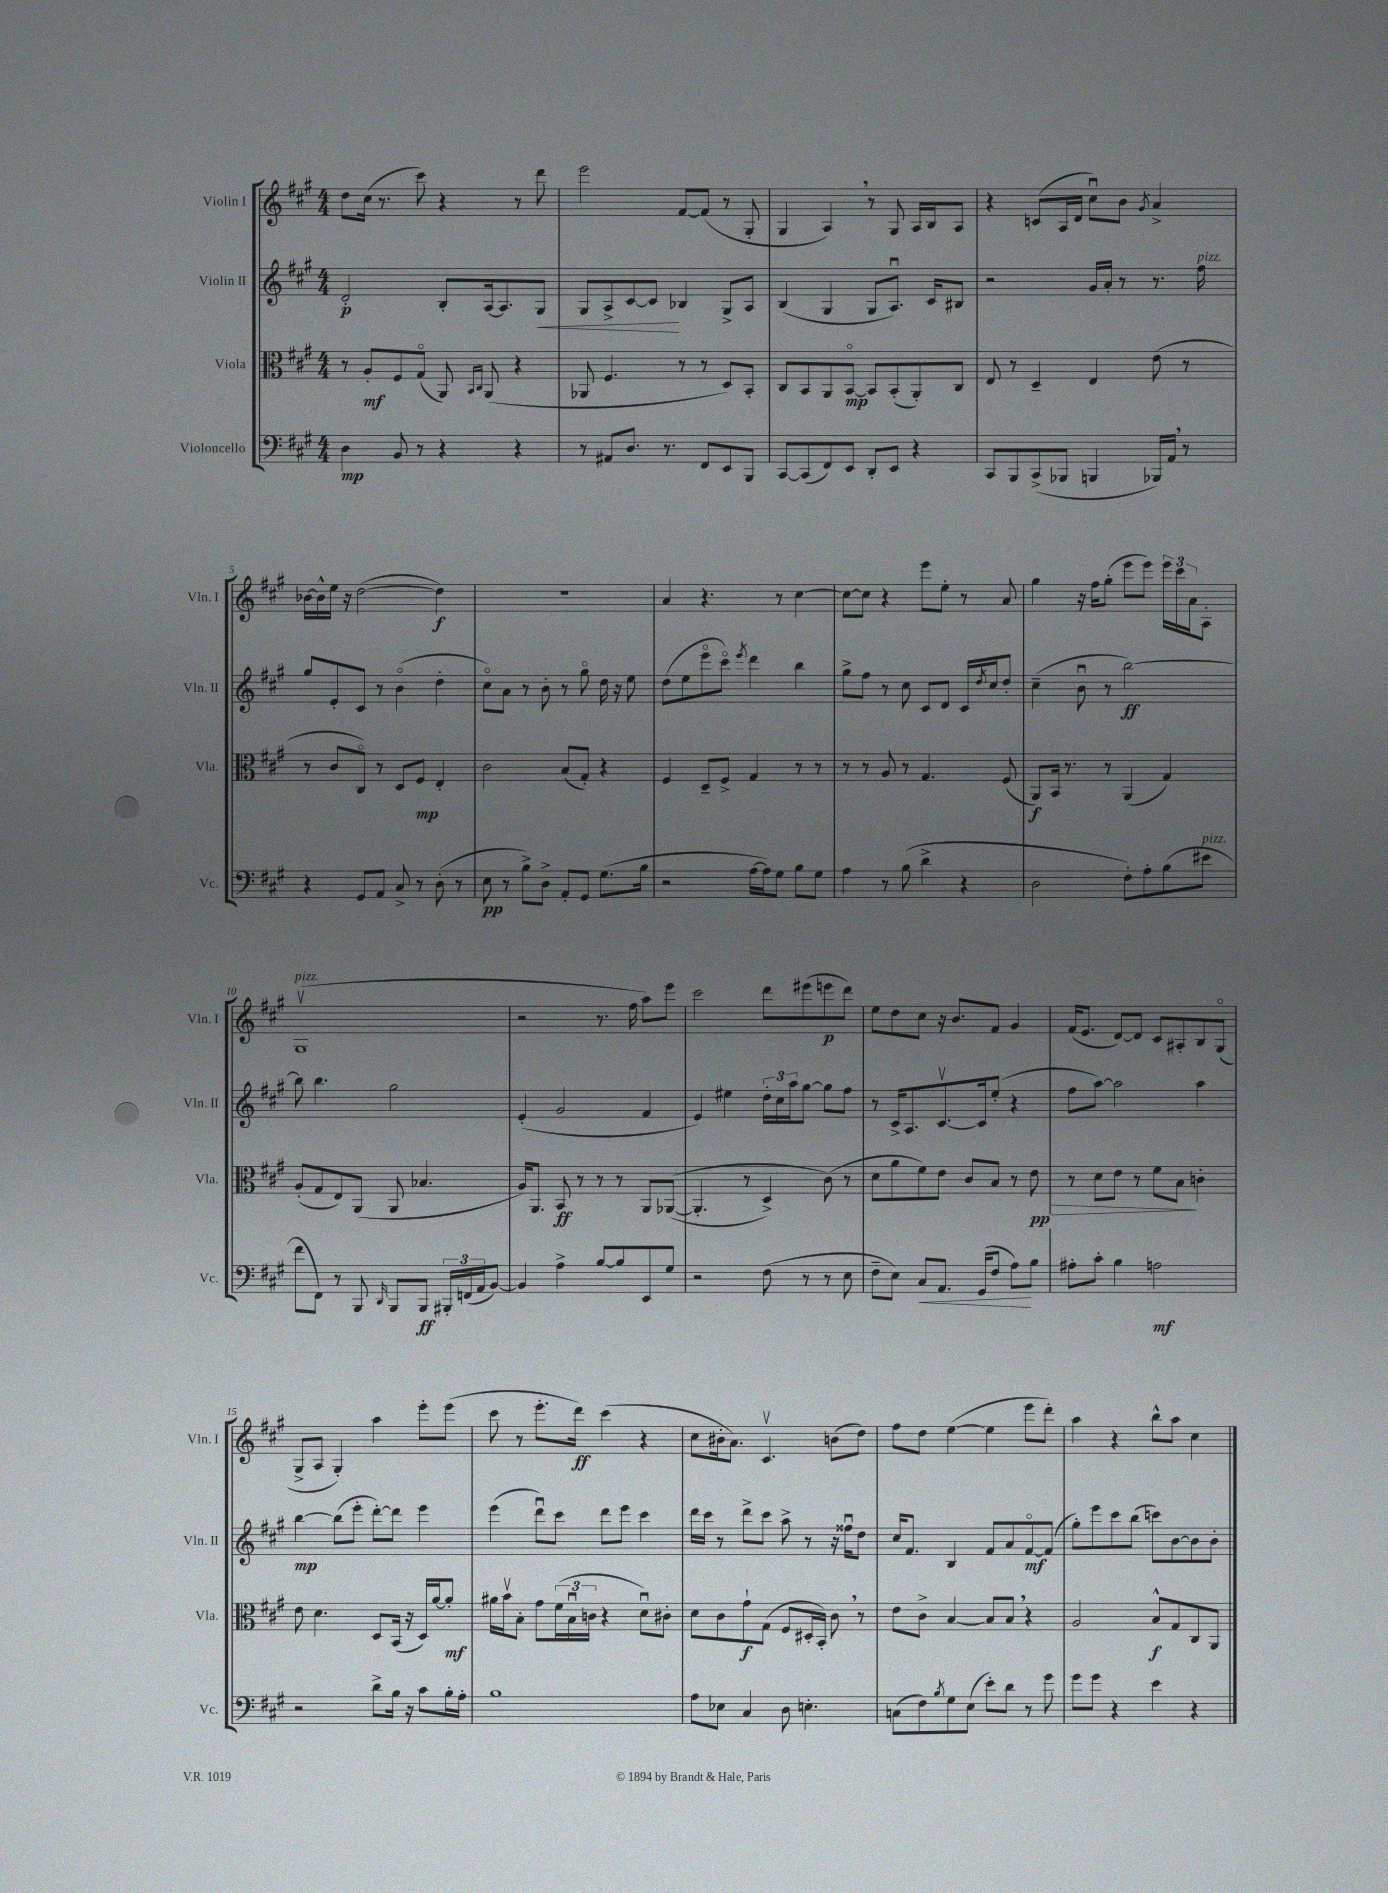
<<
\new StaffGroup <<
\new Staff = "s0" \with { instrumentName = "Violin I" shortInstrumentName = "Vln. I" } {
    \clef treble \key a \major \numericTimeSignature \time 4/4
    d''8 cis''16( r8. cis'''8) r4 r8 d'''8 |
    e'''2 fis'8~ fis'8( r8 gis8-. |
    gis4 a4) \breathe r8 gis8 a16 b16 a8 |
    r4 c'8( a16 d'16 cis''8\downbow) b'8 \acciaccatura { gis'8 } a'4-> |
    bes'16~ bes'16-^ e''16 r16 d''2~( d''4\f) |
    R1 |
    a'4 r4. r8 cis''4~ |
    cis''8~ cis''8 r4 e'''8 e''8-. r8 a'8 |
    gis''4 r16 fis''16 gis''8-.( e'''8 e'''8) \tuplet 3/2 { e'''16 cis'''16 a'16 } a8-. |
    gis1\upbow^\markup { \italic "pizz." }( |
    r2 r8. fis''16 a''8) e'''8 |
    cis'''2 d'''8 eis'''8( e'''8\p d'''8) |
    e''8 d''8 cis''8 r16 b'8. fis'8 gis'4 |
    fis'16( e'8. d'8~) d'8 cis'8 ais8-. b8 gis8\flageolet( |
    gis8-> a8 gis4-.) a''4 e'''8-. e'''8( |
    cis'''8 r8 e'''8.-. d'''16\ff) cis'''4( r4 |
    cis''8 bis'16-. a'8.) cis'4.\upbow b'8( d''8) |
    fis''8 d''8 e''4~( e''4 e'''8 d'''8-.) |
    a''4 r4 b''8-^ a''8 cis''4 \bar "|." |
}
\new Staff = "s1" \with { instrumentName = "Violin II" shortInstrumentName = "Vln. II" } {
    \clef treble \key a \major \numericTimeSignature \time 4/4
    d'2-.\p b8-. a16~ a8. gis8\< |
    gis8 a8-> cis'8~ cis'8\! bes4 gis8-> a8 |
    b4( gis4 gis8 a8.\downbow) cis'16 bis8 |
    r2 gis'16 a'16-. r8 r8. fis''16^\markup { \italic "pizz." } |
    gis''8 e'8-. cis'8 r8 b'4\flageolet( d''4-. |
    cis''8\flageolet) a'8 r8 b'8-. r8 gis''8\flageolet d''16 r16 e''8 |
    d''8( e''8 e'''8\flageolet cis'''8\flageolet) \acciaccatura { e'''8 } d'''4 b''4 |
    gis''8-> fis''8 r8 cis''8 cis'8 d'8 cis'16 \acciaccatura { d''8 } cis''16 d''8-. |
    cis''4--( b'8\downbow r8 b''2~\ff) |
    b''8 b''4. gis''2 |
    e'4-.( gis'2 fis'4 |
    e'4) eis''4 \tuplet 3/2 { d''16-. cis''16 a''16 } gis''8~ gis''8 fis''8 |
    r8 cis'16-> a8. cis'8.~\upbow cis'16 e''8-.( r4 |
    fis''8 a''8~) a''2 a''4 |
    b''4~\mp b''8( e'''8-. d'''8~-.) d'''8 e'''4 |
    e'''4( d'''8\downbow) cis'''8 d'''8 e'''8 cis'''4 |
    d'''16 cis'''16 r8 d'''8-> cis'''8 a''8-> r8 r16 fisis''16\downbow d''8 |
    cis''16 fis'8. b4 fis'8 a'8 fis'8~\flageolet\mf fis'8( |
    gis''8-.) e'''8 cis'''8 b''8( c'''8) b'8~ b'8 b'8-. \bar "|." |
}
\new Staff = "s2" \with { instrumentName = "Viola" shortInstrumentName = "Vla." } {
    \clef alto \key a \major \numericTimeSignature \time 4/4
    r8 a8-.\mf fis8 gis8\flageolet( a,8) \grace { b,16 cis16 } a,8( r4 |
    aes,8 fis4. r8 r8 d8) b,8-. |
    cis8 b,8 a,8 b,8~\flageolet\mp b,8 b,8-.( a,8-.) cis8 |
    e8 r8 d4-- e4 e'8( r8 |
    r8 cis'8 cis8\flageolet) r8 d8 fis8\mp e4-. |
    cis'2 b8( gis8-.) r4 |
    fis4 d8-- fis8-> gis4 r8 r8 |
    r8 r8 a8 r8 gis4. fis8( |
    a,8\f) b,16 r8. r8 a,4( gis4) |
    a8-.( gis8 e8) a,8( a,8 bes4. |
    a16) a,8. b,8\ff r8 r8 r8 a,8 aes,8~(\( |
    aes,4.-. r8 d4->) cis'8(\) r8 |
    d'8 a'8 fis'8) e'8 cis'8 b8 r8 e'8\pp\> |
    r8 d'8 e'8 r8 fis'8 b8\! c'4-. |
    e'8 d'4. d8 b,16( r16 d16) a'16~ a'8-.\mf |
    ais'16 b'16\upbow b8-. gis'8 \tuplet 3/2 { fis'16( b16\downbow c'16 } r4 d'8\downbow) cis'8-. |
    d'8 cis'8 gis'8-!\f gis8( fis8 dis16-. b,16-.) cis'8 \breathe r8 |
    e'8 cis'8-> b4~ b8 b8 \breathe r4 |
    a2 b8-^\f gis8 cis8 a,8 \bar "|." |
}
\new Staff = "s3" \with { instrumentName = "Violoncello" shortInstrumentName = "Vc." } {
    \clef bass \key a \major \numericTimeSignature \time 4/4
    d4\mp b,8 r8 r4 r4 |
    r8 ais,8 d8. r8. fis,8 e,8 b,,8 |
    cis,8~ cis,8( fis,8) e,8 d,8-. e,8 r4 |
    cis,8 b,,8 cis,8->( bes,,8 b,,4 bes,,16) a,16 \breathe r8 |
    r4 gis,8 a,8 cis8-> r8 d8-.( r8 |
    e8\pp r8 b8->) d8-> a,8-. gis,8 gis8.( b16 |
    r2 a16~ a16) gis8 b8 gis8 |
    a4 r8 b8( d'4-> r4 |
    d2 fis8-.) a8-. b8( eis'8^\markup { \italic "pizz." } |
    fis'8 fis,8) r8 b,,8 \grace { d,16 } b,,8 b,,8\ff \tuplet 3/2 { bis,,16-. f,16( a,16 } b,8~) |
    b,4 a4-> b8~ b8 e,8 gis8 |
    r2 fis8( r8 r8 e8 |
    fis8-- e8) cis8\< a,8. gis,16( fis8 a8\!) b8 |
    ais8-. cis'8-. b4 a2\mf |
    r2 d'8-> b16 r16 cis'8 b16-. a16-. |
    b1 |
    a8 ees8 cis4 d8 e4.-. |
    c8( fis8) \acciaccatura { b8 } gis8 e8( e'8-.) d'8 r8 gis'8 |
    gis'8 gis'8 r4 e'4 r4 \bar "|." |
}
>>
>>
